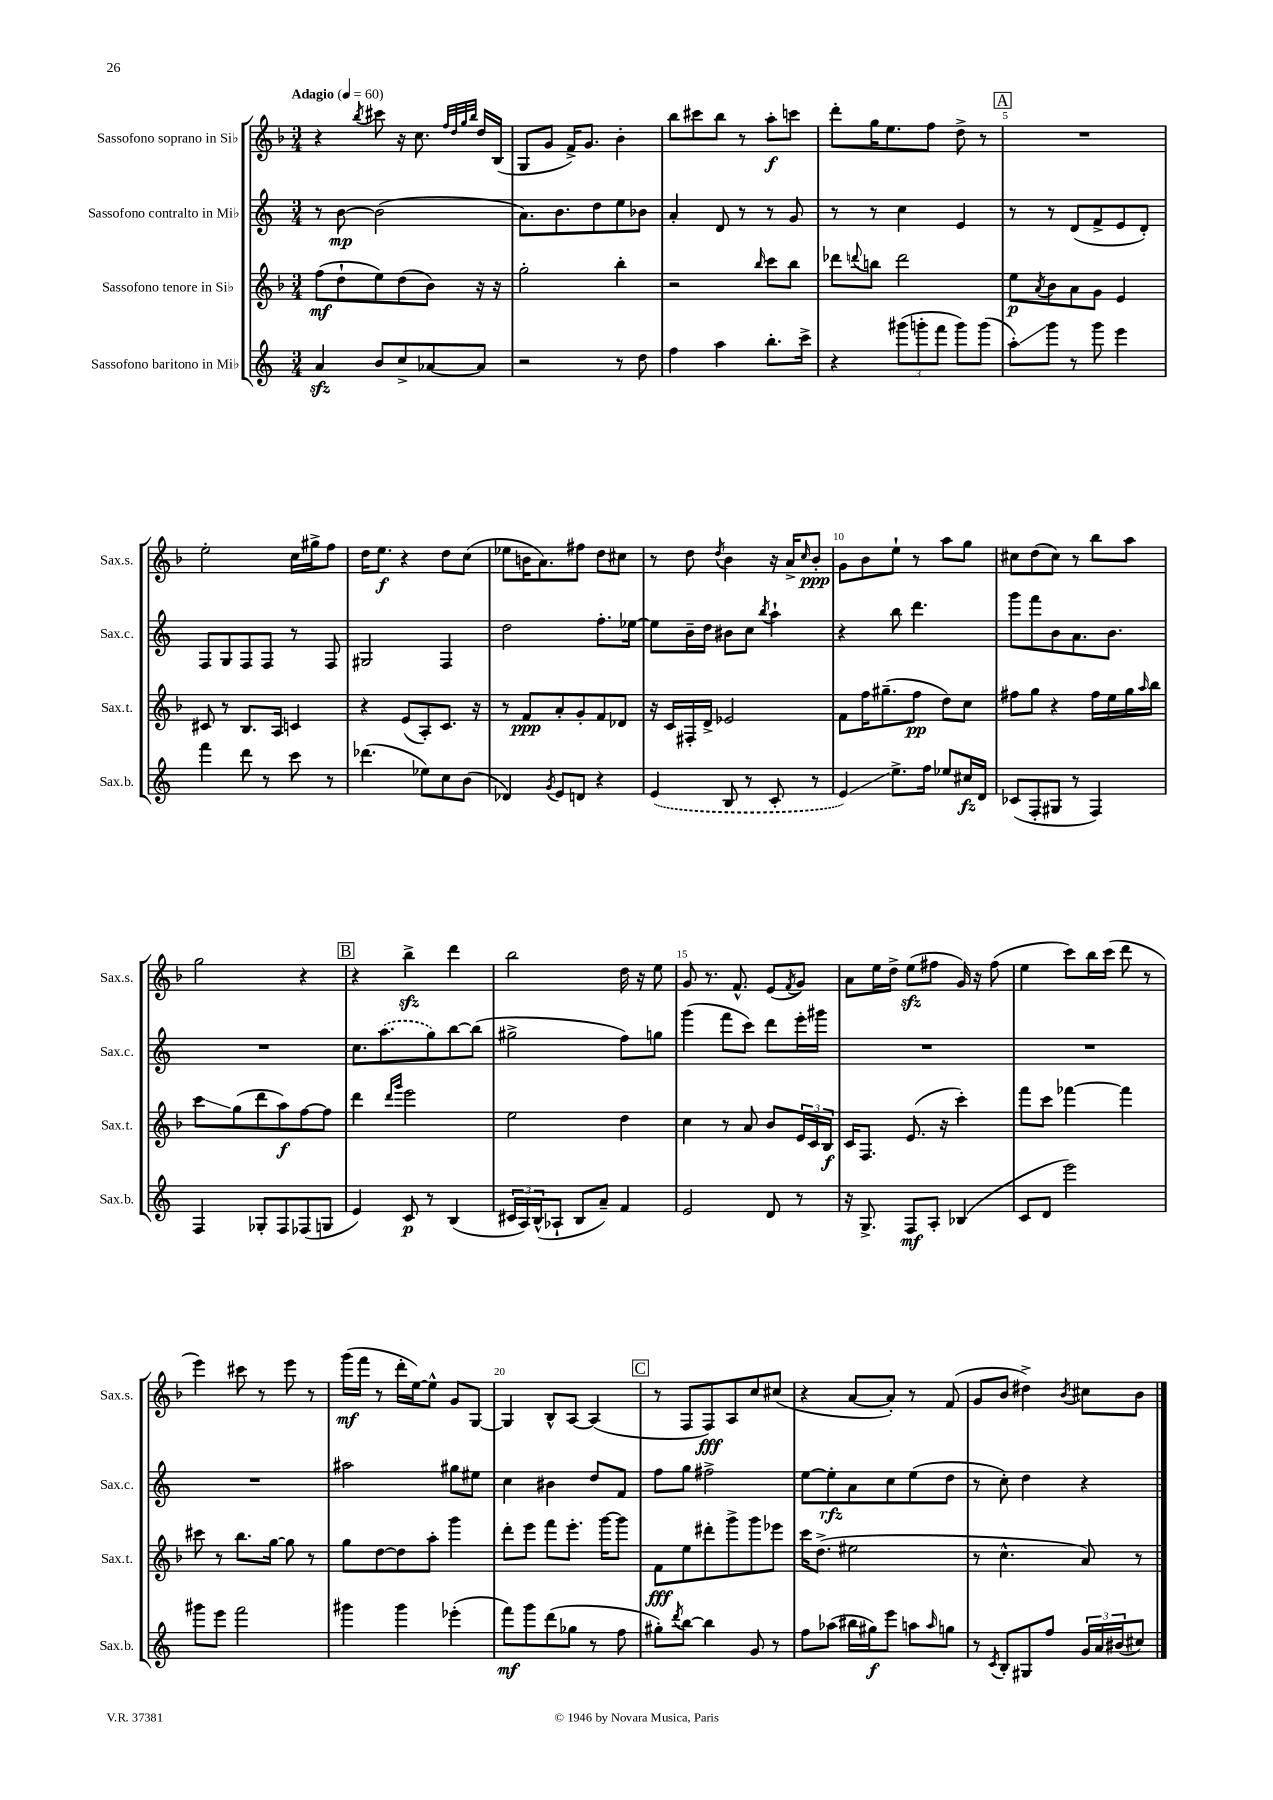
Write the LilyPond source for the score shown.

<<
\new StaffGroup <<
\new Staff = "s0" \with { instrumentName = "Sassofono soprano in Sib" shortInstrumentName = "Sax.s." } {
    \clef treble \key f \major \numericTimeSignature \time 3/4 \tempo "Adagio" 4 = 60
    r4 \acciaccatura { bes''8 } cis'''8 r16 c''8. \grace { f''32 d''32 g''32 bes''32 } d''16 bes16( |
    g8 g'8 f'16->) g'8. bes'4-. |
    bes''8 cis'''8 bes''8 r8 a''8-.\f c'''8 |
    d'''8-. g''16 e''8. f''8 d''8-> r8 |
    \mark \markup { \box "A" } R2. |
    e''2-. c''16 gis''16-> f''8 |
    d''16 e''8.\f r4 d''8 c''8( |
    ees''8 b'16 a'8.) fis''8 d''8 cis''8 |
    r8 d''8 \acciaccatura { d''8 } bes'4 r16 a'16-> \grace { c''16 } bes'8-.\ppp |
    g'8 bes'8 e''8-! r8 a''8 g''8 |
    cis''8 d''8( cis''8) r8 bes''8 a''8 |
    g''2 r4 |
    \mark \markup { \box "B" } r4 bes''4->\sfz d'''4 |
    bes''2 d''16 r16 e''8 |
    g'8 r8. f'8.-^ e'8( \acciaccatura { f'8 } g'8) |
    a'8 e''16 d''16-> e''8\sfz( fis''8 g'16) r16 fis''8( |
    e''4 c'''8) bes''16 c'''16( d'''8 r8 |
    e'''4) cis'''8 r8 e'''8 r8 |
    g'''16\mf( f'''16 r8 d'''16-. e''16~) e''8-^ g'8 g8~ |
    g4 bes8-^ a8~ a4( |
    \mark \markup { \box "C" } r8 f8 f8\fff) a8 c''8 cis''8( |
    r4 a'8~ a'8-.) r8 f'8( |
    g'8 bes'8 dis''4->) \acciaccatura { bes'8 } cis''8 bes'8 \bar "|." |
}
\new Staff = "s1" \with { instrumentName = "Sassofono contralto in Mib" shortInstrumentName = "Sax.c." } {
    \clef treble \key c \major \numericTimeSignature \time 3/4
    r8 b'8~\mp b'2( |
    a'8.) b'8. d''8 e''8 bes'8 |
    a'4-. d'8 r8 r8 g'8 |
    r8 r8 c''4 e'4 |
    \mark \markup { \box "A" } r8 r8 d'8( f'8-> e'8 d'8-.) |
    f8 g8 f8 f8 r8 f8 |
    gis2 f4 |
    d''2 f''8.-. ees''16~ |
    ees''8 b'16-- d''16 bis'8 c''8 \acciaccatura { b''8 } a''4-! |
    r4 b''8 d'''4. |
    g'''8 f'''8 b'8 a'8. b'8. |
    R2. |
    \mark \markup { \box "B" } c''8. \once \slurDashed a''8.( g''8) b''8~ b''8( |
    gis''2-> f''8) g''8 |
    g'''4( f'''8 c'''8) d'''8 e'''16-. gis'''16 |
    R2. |
    R2. |
    R2. |
    ais''2 gis''8 eis''8 |
    c''4 bis'4 d''8 f'8 |
    \mark \markup { \box "C" } f''8 g''8 fis''2-> |
    e''8~ e''8-.\rfz a'8 c''8 e''8( d''8 |
    r8 c''8-.) d''4 r4 \bar "|." |
}
\new Staff = "s2" \with { instrumentName = "Sassofono tenore in Sib" shortInstrumentName = "Sax.t." } {
    \clef treble \key f \major \numericTimeSignature \time 3/4
    f''8\mf( d''8-! e''8) d''8( bes'8) r16 r16 |
    g''2-. bes''4-. |
    r2 \grace { bes''16 } c'''8 bes''8 |
    des'''8 \appoggiatura { d'''8 } b''8 d'''2 |
    \mark \markup { \box "A" } e''8\p \acciaccatura { a'8 } bes'8 a'8 g'8 e'4 |
    cis'8 r8 bes8. a16 c'4 |
    r4 e'8( a8-.) c'8. r16 |
    r8 f'8\ppp a'8-. g'8-. f'8 des'8 |
    r16 c'16 fis16-. d'16-> ees'2 |
    f'8 f''16 gis''8.--( f''8\pp d''8) c''8 |
    fis''8 g''8 r4 fis''16 e''16 g''16 \grace { a''16 } bes''16 |
    c'''8\glissando g''8( d'''8 a''8\f) f''8~ f''8 |
    \mark \markup { \box "B" } d'''4 \grace { d'''16 g'''16 } e'''2 |
    e''2 d''4 |
    c''4 r8 a'8 bes'8 \tuplet 3/2 { e'16 c'16 bes16\f } |
    c'16 f8. e'8.( r16 c'''4-.) |
    f'''8 c'''8 fes'''4~ fes'''4 |
    cis'''8 r8 bes''8. g''16~ g''8 r8 |
    g''8 d''8~ d''8 a''8-. g'''4 |
    d'''8-. e'''8 f'''8 e'''8.-. g'''16~ g'''8 |
    \mark \markup { \box "C" } f'8\fff e''8 dis'''8-. g'''8-> g'''8 ees'''8 |
    c'''16 d''8.->( eis''2 |
    r8 c''4.-^ a'8) r8 \bar "|." |
}
\new Staff = "s3" \with { instrumentName = "Sassofono baritono in Mib" shortInstrumentName = "Sax.b." } {
    \clef treble \key c \major \numericTimeSignature \time 3/4
    a'4\sfz b'8 c''8-> aes'8~ aes'8 |
    r2 r8 d''8 |
    f''4 a''4 b''8.-. c'''16-> |
    r4 \tuplet 3/2 { gis'''8( g'''8-. f'''8 } g'''8) g'''8( |
    \mark \markup { \box "A" } a''8-.\glissando) g'''8 r8 g'''8 e'''4 |
    f'''4 d'''8 r8 c'''8 r8 |
    des'''4.( ees''8) c''8 b'8( |
    des'4) \acciaccatura { g'8 } e'8 d'8 r4 |
    \once \slurDashed e'4( b8 r8 c'8-. r8 |
    e'4\glissando) e''8.-> f''16 ees''8 cis''16\fz d'16 |
    ces'8( f8-. gis8 r8 f4) |
    f4 ges8-. f8 fes8( g8 |
    \mark \markup { \box "B" } e'4) c'8\p r8 b4( |
    \tuplet 3/2 { cis'16 a16) b16-^( } aes8-! b8 a'8--) f'4 |
    e'2 d'8 r8 |
    r16 g8.-> f8\mf a8-. bes4( |
    c'8 d'8 e'''2) |
    gis'''8 e'''8 f'''2 |
    gis'''4 gis'''4 ees'''4-.( |
    f'''8\mf) g'''8 d'''8( ges''8 r8 f''8 |
    \mark \markup { \box "C" } gis''8-.) \acciaccatura { d'''8 } b''8~ b''4 g'8 r8 |
    f''8 aes''8( bis''16 gis''16\f) e'''8 a''8 \grace { a''16 } g''8 |
    r8 \acciaccatura { c'8 } b8-. gis8 f''8 \tuplet 3/2 { g'16 a'16 bis'16( } cis''8) \bar "|." |
}
>>
>>
\layout { \context { \Score \override BarNumber.break-visibility = ##(#f #t #t) barNumberVisibility = #(every-nth-bar-number-visible 5) } }
